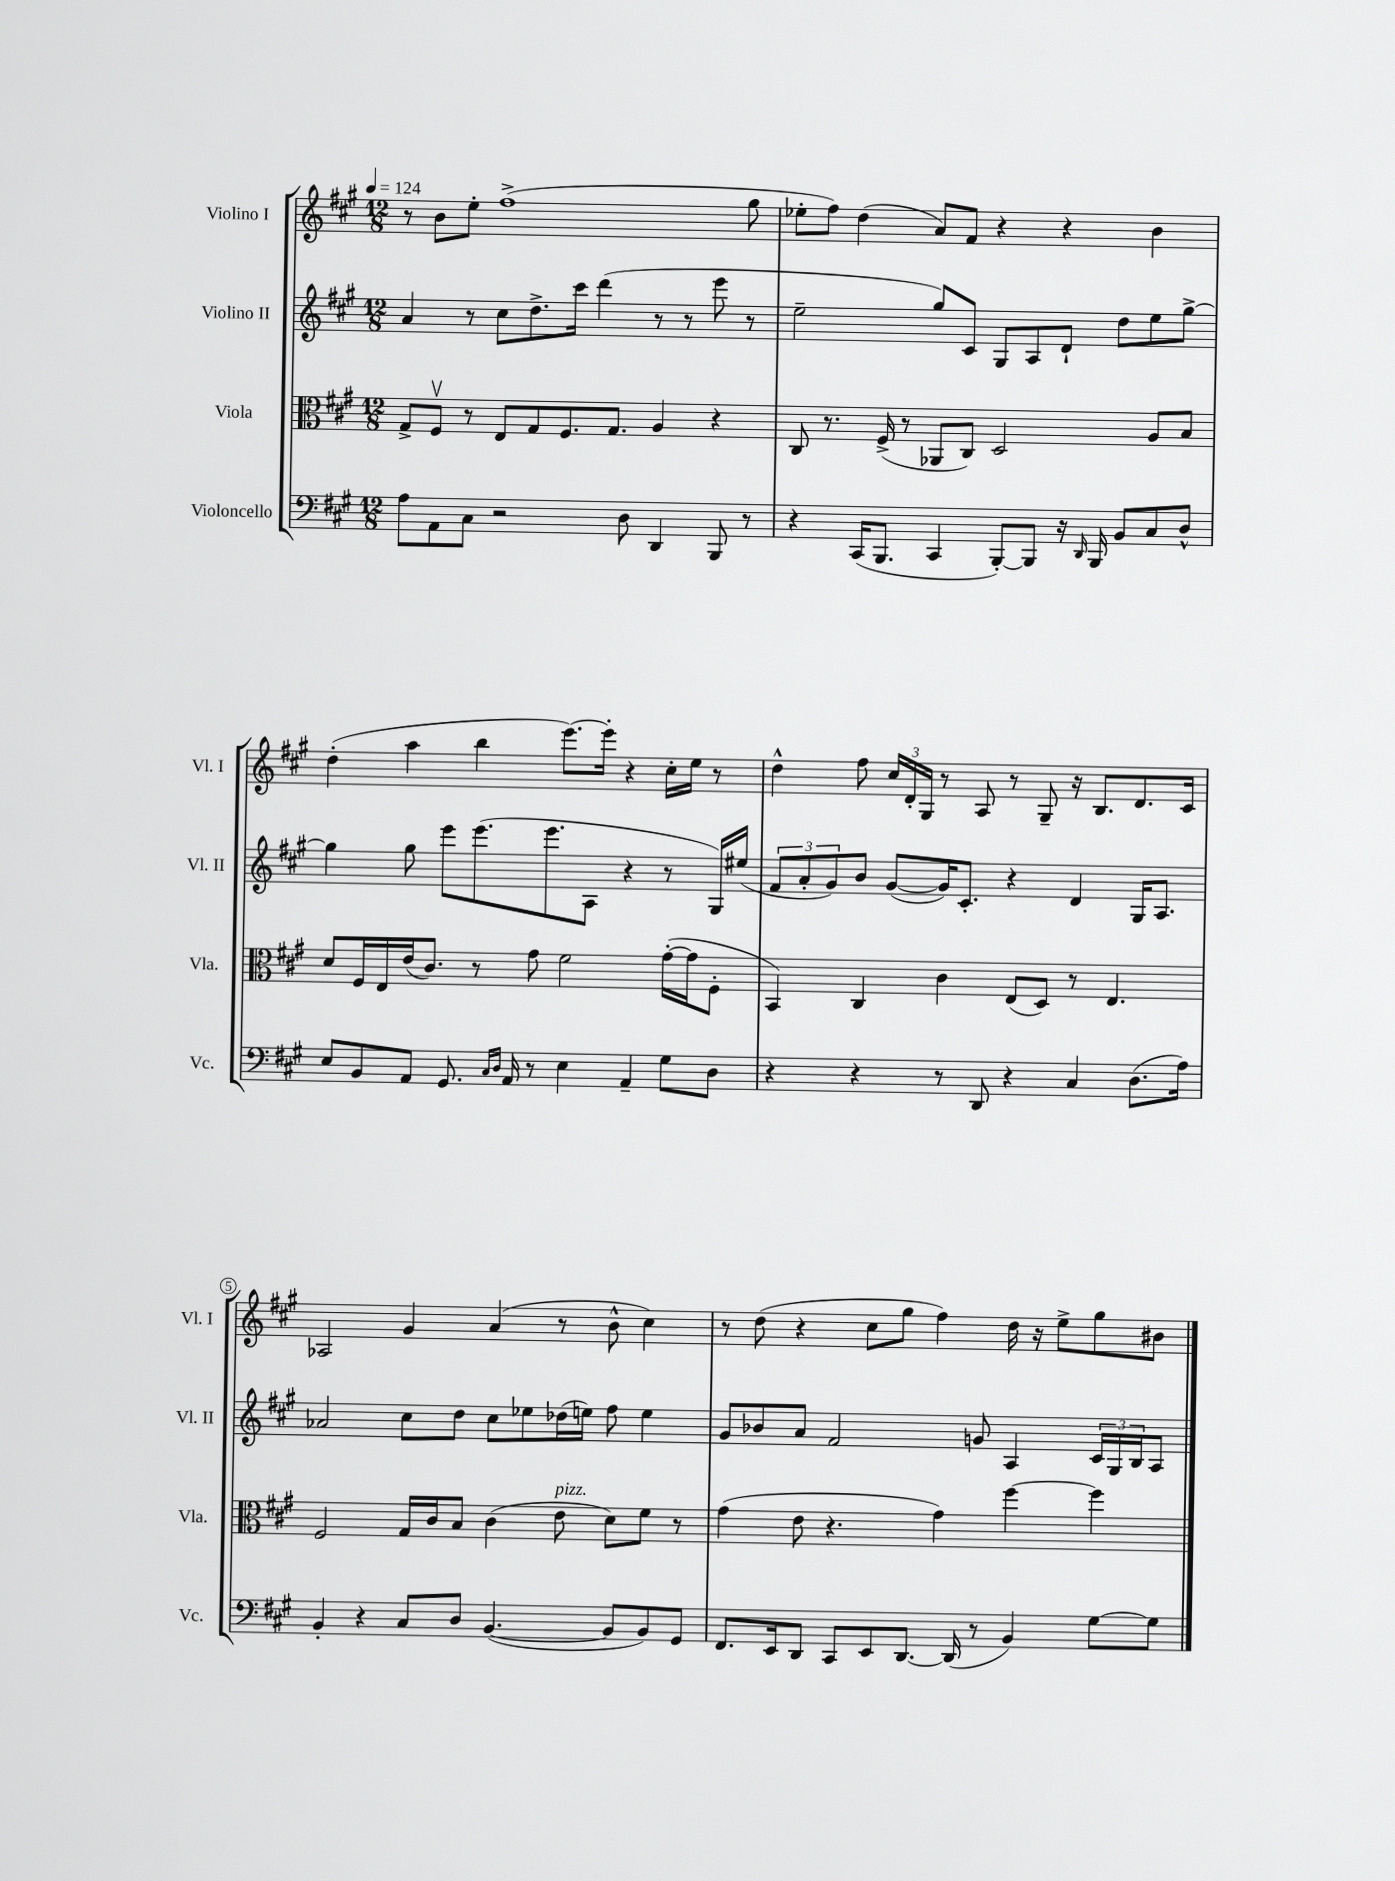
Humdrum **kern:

**kern	**kern	**kern	**kern
*staff4	*staff3	*staff2	*staff1
*clefF4	*clefC3	*clefG2	*clefG2
*k[f#c#g#]	*k[f#c#g#]	*k[f#c#g#]	*k[f#c#g#]
*M12/8	*M12/8	*M12/8	*M12/8
*MM124	*MM124	*MM124	*MM124
8A	8G#^	4a	8r
8AA	8F#v	.	8b
8C#	8r	8r	8ee'
2r	8E	8cc#	(1ff#^
.	8G#	8.dd^	.
.	8.F#	.	.
.	.	16ccc#	.
.	.	(4ddd	.
.	8.G#	.	.
8D	.	.	.
4DD	4A	8r	.
.	.	8r	.
8BBB	4r	8eee	.
8r	.	8r	8gg#
=	=	=	=
4r	8C#	2ee~	8ee-'
.	8.r	.	8ff#)
(16CC#	.	.	(4dd
8.BBB	(16F#^	.	.
.	8r	.	.
4CC#	8AA-	8gg#)	8a)
.	8C#)	8c#	8f#
[8BBB')	2D	8G#	4r
8BBB]	.	8A	.
16r	.	8d`	4r
16qqDD	.	.	.
16BBB	.	.	.
8BB	.	8dd	.
8C#	8A	8ee	4b
8D^^	8B	[8gg#^	.
=	=	=	=
8E	8d	4gg#]	(4dd'
8BB	16F#	.	.
.	16E	.	.
8AA	(16e	8gg#	4aa
.	8.c#)	.	.
8.GG#	.	8eee	.
.	8r	(8.eee	4bb
16qqC#	.	.	.
16qqD	.	.	.
16AA	.	.	.
8r	8g#	.	.
.	.	8.eee	.
4E	2f#	.	[8.eee)
.	.	8A	.
.	.	.	16eee']
4AA~	.	4r	4r
8G#	([16g#'	8r	16cc#'
.	16g#]	.	16ee
8D	8F#'	16G#)	8r
.	.	(16ee#	.
=	=	=	=
4r	4BB)	12f#	4dd^^
.	.	12a'	.
.	.	12g#)	.
4r	4C#	8b	8ff#
.	.	([8g#	24cc#
.	.	.	24d'
.	.	.	24G#
8r	4c#	16g#])	8r
.	.	8.c#'	.
8DD	.	.	8A
4r	(8E	4r	8r
.	8D)	.	8G#~
4C#	8r	4d	16r
.	.	.	8.B
.	4.E	.	.
(8.D	.	16G#	8.d
.	.	8.A	.
16A)	.	.	16c#
=	=	=	=
4BB'	2F#	2a-	2A-
4r	.	.	.
8C#	16G#	8cc#	4g#
.	16c#	.	.
8D	8B	8dd	.
([4.BB	(4c#	8cc#	(4a
.	.	8ee-	.
.	8e	(16dd-	8r
.	.	16ee)	.
8BB]	8d)	8ff#	8b^^
8BB)	8f#	4ee	4cc#)
8GG#	8r	.	.
=	=	=	=
8.FF#	(4g#	8g#	8r
.	.	8b-	(8dd
16EE	.	.	.
8DD	8e	8a	4r
8CC#	4.r	2f#	.
8EE	.	.	8cc#
[8.DD	.	.	8gg#
.	4g#)	.	4ff#)
(16DD]	.	.	.
8r	.	8g	.
4BB)	[4ff#	4A	16dd
.	.	.	16r
.	.	.	8ee^
[8G#	4ff#]	24c#	8gg#
.	.	24G#	.
.	.	24B	.
8G#]	.	8A	8b#
==	==	==	==
*-	*-	*-	*-
